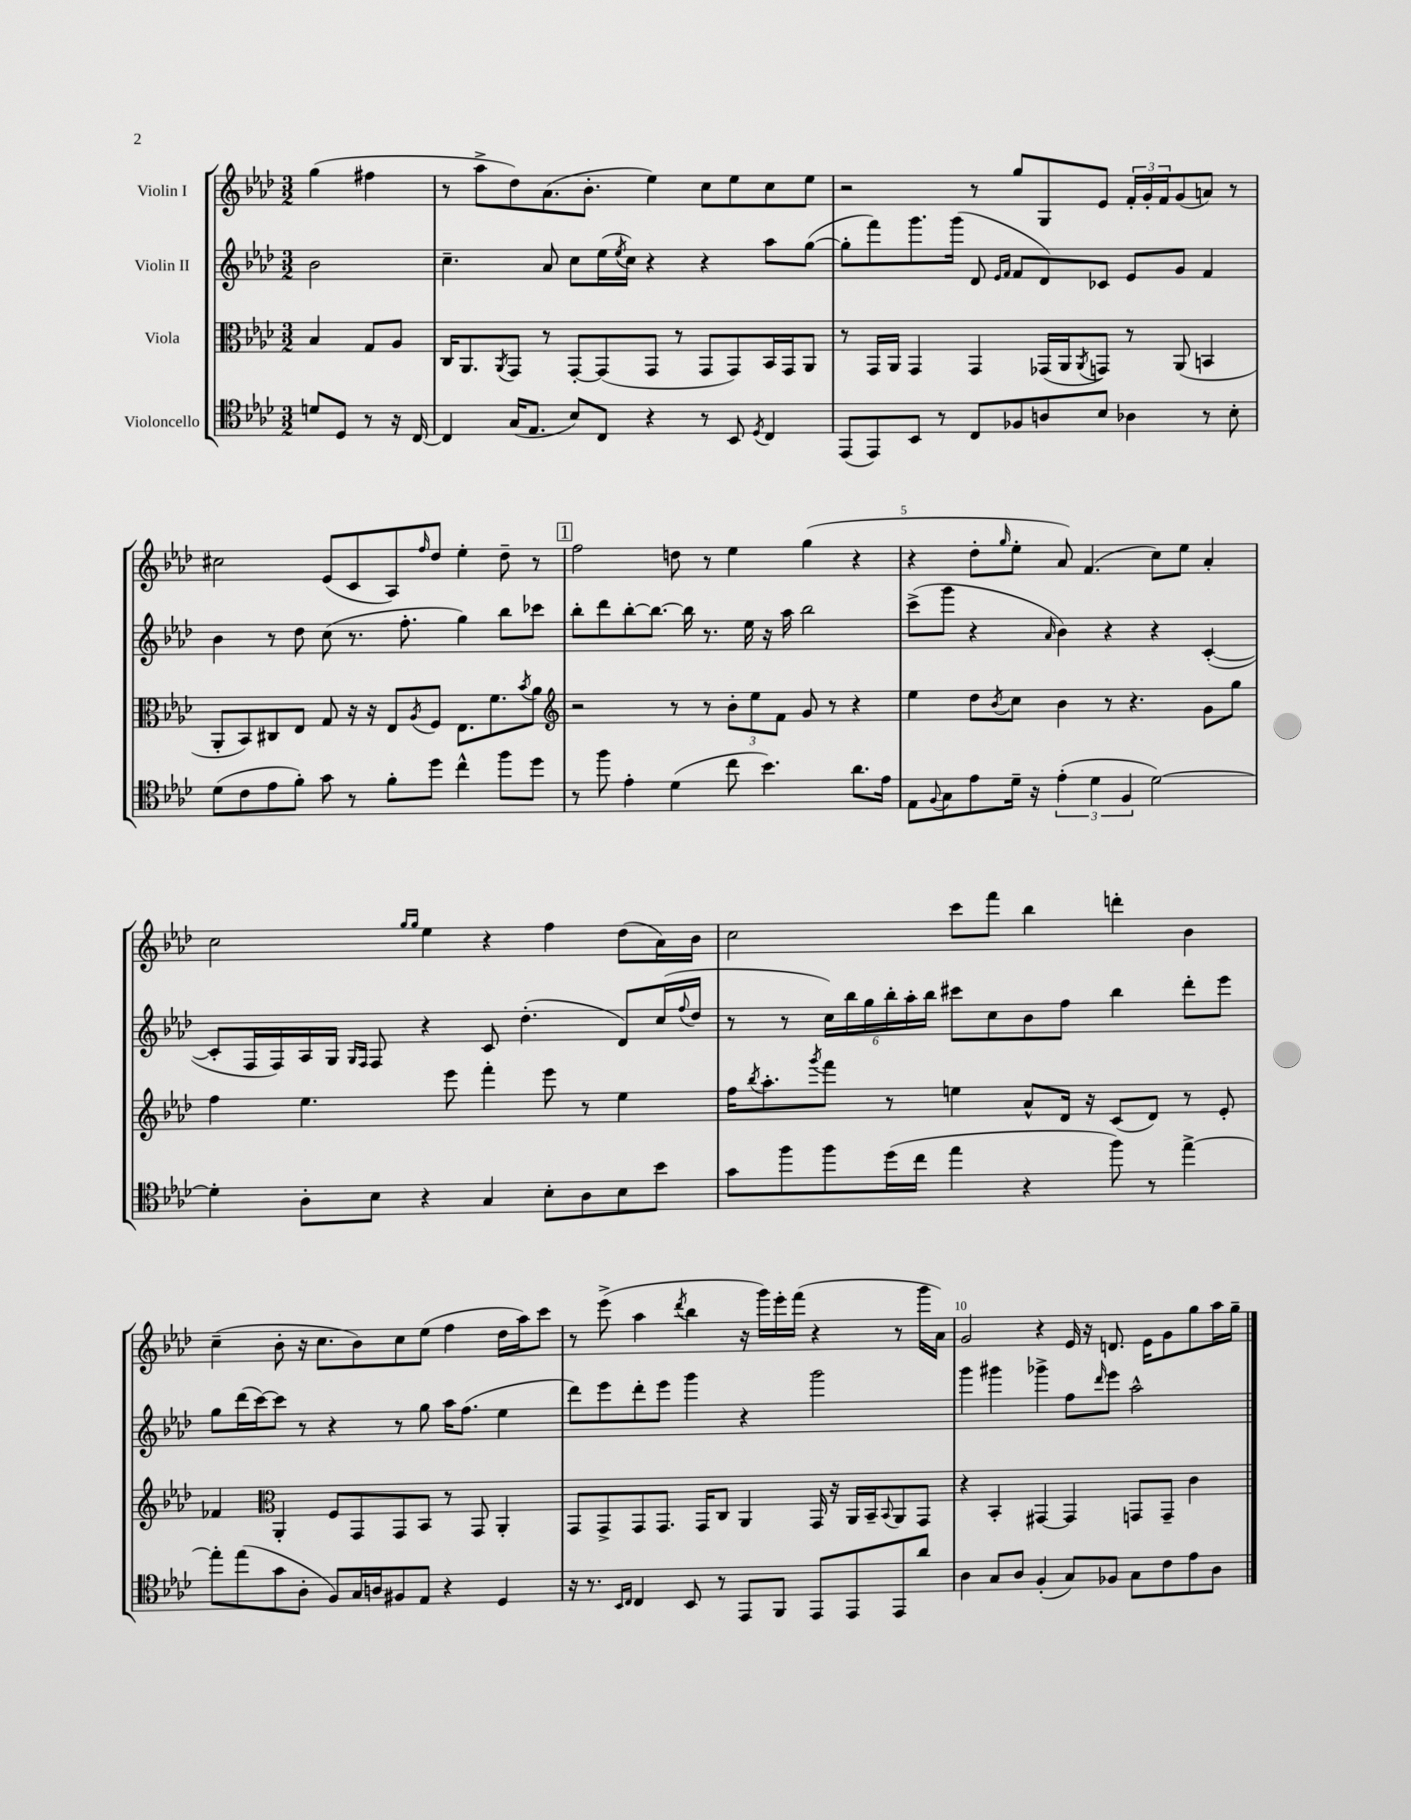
<<
\new StaffGroup <<
\new Staff = "s0" \with { instrumentName = "Violin I" } {
    \clef treble \key aes \major \numericTimeSignature \time 3/2 \partial 2
    g''4( fis''4 |
    r8 aes''8-> des''8) aes'8.( bes'8.-. ees''4) c''8 ees''8 c''8 ees''8 |
    r2 r8 g''8 g8 ees'8 \tuplet 3/2 { f'16-. g'16-. f'16 } g'8( a'8) r8 |
    cis''2 ees'8( c'8 aes8) \grace { f''16 } des''8 ees''4-. des''8-- r8 |
    \mark \markup { \box "1" } f''2 d''8 r8 ees''4 g''4( r4 |
    r4 des''8-. \grace { g''16 } ees''8-. aes'8) f'4.( c''8) ees''8 aes'4-. |
    c''2 \grace { g''16 g''16 } ees''4 r4 f''4 des''8( aes'16) bes'16 |
    c''2 c'''8 f'''8 bes''4 d'''4-. bes'4 |
    c''4--( bes'8-. r16 c''8. bes'8) c''8 ees''8( f''4 des''16 aes''16) c'''8 |
    r8 ees'''8->( aes''4 \acciaccatura { des'''8 } bes''4 r16 g'''16) ees'''16-. f'''16( r4 r8 g'''16 aes'16) |
    g'2 r4 ees'16 r16 d'8. ees'16 g'8 g''8 aes''16 g''16-- \bar "|." |
}
\new Staff = "s1" \with { instrumentName = "Violin II" } {
    \clef treble \key aes \major \numericTimeSignature \time 3/2 \partial 2
    bes'2 |
    c''4.-- aes'8 c''8 ees''16( \acciaccatura { ees''8 } c''16) r4 r4 aes''8 g''8~( |
    g''8-. f'''8) g'''8. g'''16( des'8 \grace { ees'16 f'16 } f'8 des'8) ces'8 ees'8 g'8 f'4 |
    bes'4 r8 des''8 c''8( r8. f''8.-. g''4) bes''8 ces'''8 |
    \mark \markup { \box "1" } bes''8-. des'''8 bes''8~-. bes''8.~ bes''16 r8. ees''16 r16 aes''16 bes''2 |
    c'''8->( g'''8 r4 \grace { aes'16 } bes'4) r4 r4 c'4~-.( |
    c'8-. f16 f16) aes16 g16 \grace { g16 f16 } f8 r4 c'8 des''4.-.( des'8) c''16( \appoggiatura { f''8 } des''16 |
    r8 r8 \tuplet 6/4 { c''16) bes''16 g''16 bes''16-. aes''16-. bes''16 } cis'''8 c''8 bes'8 f''8 bes''4 des'''8-. ees'''8 |
    g''8 des'''16( c'''16~) c'''8 r8 r4 r8 g''8 aes''16 f''8.( ees''4 |
    des'''8) ees'''8 des'''8-. ees'''8 g'''4 r4 g'''2 |
    g'''4 gis'''4 ges'''4-> f''8 \grace { des'''16 } ees'''8 aes''2-^ \bar "|." |
}
\new Staff = "s2" \with { instrumentName = "Viola" } {
    \clef alto \key aes \major \numericTimeSignature \time 3/2 \partial 2
    bes4 g8 aes8 |
    c16 aes,8. \acciaccatura { aes,8 } g,8 r8 g,8~-. g,8( g,8 r8 g,8 g,8) bes,16 g,16 aes,8 |
    r8 g,16 aes,16 g,4 g,4 ges,16( aes,16 \acciaccatura { aes,8 } g,8) r8 aes,8( b,4 |
    aes,8-. bes,8) cis8 ees8 g8 r16 r16 ees8 \acciaccatura { aes8 } f8 ees8. f'8. \acciaccatura { bes'8 } aes'8 |
    \mark \markup { \box "1" } \clef treble r2 r8 r8 \tuplet 3/2 { bes'8-. ees''8 f'8 } g'8 r8 r4 |
    ees''4 des''8 \acciaccatura { bes'8 } c''8 bes'4 r8 r4. g'8 g''8 |
    f''4 ees''4. ees'''8 f'''4-. ees'''8 r8 ees''4 |
    f''16 \acciaccatura { bes''8 } aes''8.-. \acciaccatura { g'''8 } f'''8 r8 e''4 aes'8-^ des'16 r16 c'8( des'8) r8 ees'8-. |
    fes'4 \clef alto aes,4-. f8 g,8 g,8 bes,8 r8 g,8 aes,4-. |
    g,8 g,8-> g,8 g,8. g,16 c8 aes,4 g,16 r16 aes,16 bes,16-- \appoggiatura { bes,8 } aes,8 g,8 |
    r4 bes,4-. gis,4~ gis,4 g,8 g,8-- c'4 \bar "|." |
}
\new Staff = "s3" \with { instrumentName = "Violoncello" } {
    \clef tenor \key aes \major \numericTimeSignature \time 3/2 \partial 2
    d'8 des8 r8 r16 c16~ |
    c4 g16( ees8. bes8) c8 r4 r8 bes,8 \acciaccatura { des8 } c4 |
    ees,8( ees,8) bes,8 r8 c8 fes8 a8 bes8 aes4 r8 bes8-. |
    des'8( c'8 ees'8 f'8-.) g'8 r8 f'8-. des''8 c''4-^ f''8 des''8 |
    \mark \markup { \box "1" } r8 f''8 ees'4-. des'4( c''8 bes'4.) aes'8. ees'16 |
    ees8 \appoggiatura { f8 } g8 ees'8 des'16-- r16 \tuplet 3/2 { ees'4-.( des'4 f4 } des'2~) |
    des'4-. aes8-. bes8 r4 g4 bes8-. aes8 bes8 bes'8 |
    g'8 f''8 f''8 des''16( c''16 ees''4 r4 f''8) r8 ees''4~-> |
    ees''8-. ees''8( g'8 aes8-. f8) g16 a16 fis8 ees8 r4 des4 |
    r16 r8. \grace { bes,16 c16 } c4 bes,8 r8 ees,8 f,8 ees,8 ees,8 ees,8 aes'8 |
    aes4 g8 aes8 f4-.( g8) fes8 g8 c'8 ees'8 aes8 \bar "|." |
}
>>
>>
\layout { \context { \Score \override BarNumber.break-visibility = ##(#f #t #t) barNumberVisibility = #(every-nth-bar-number-visible 5) } }
